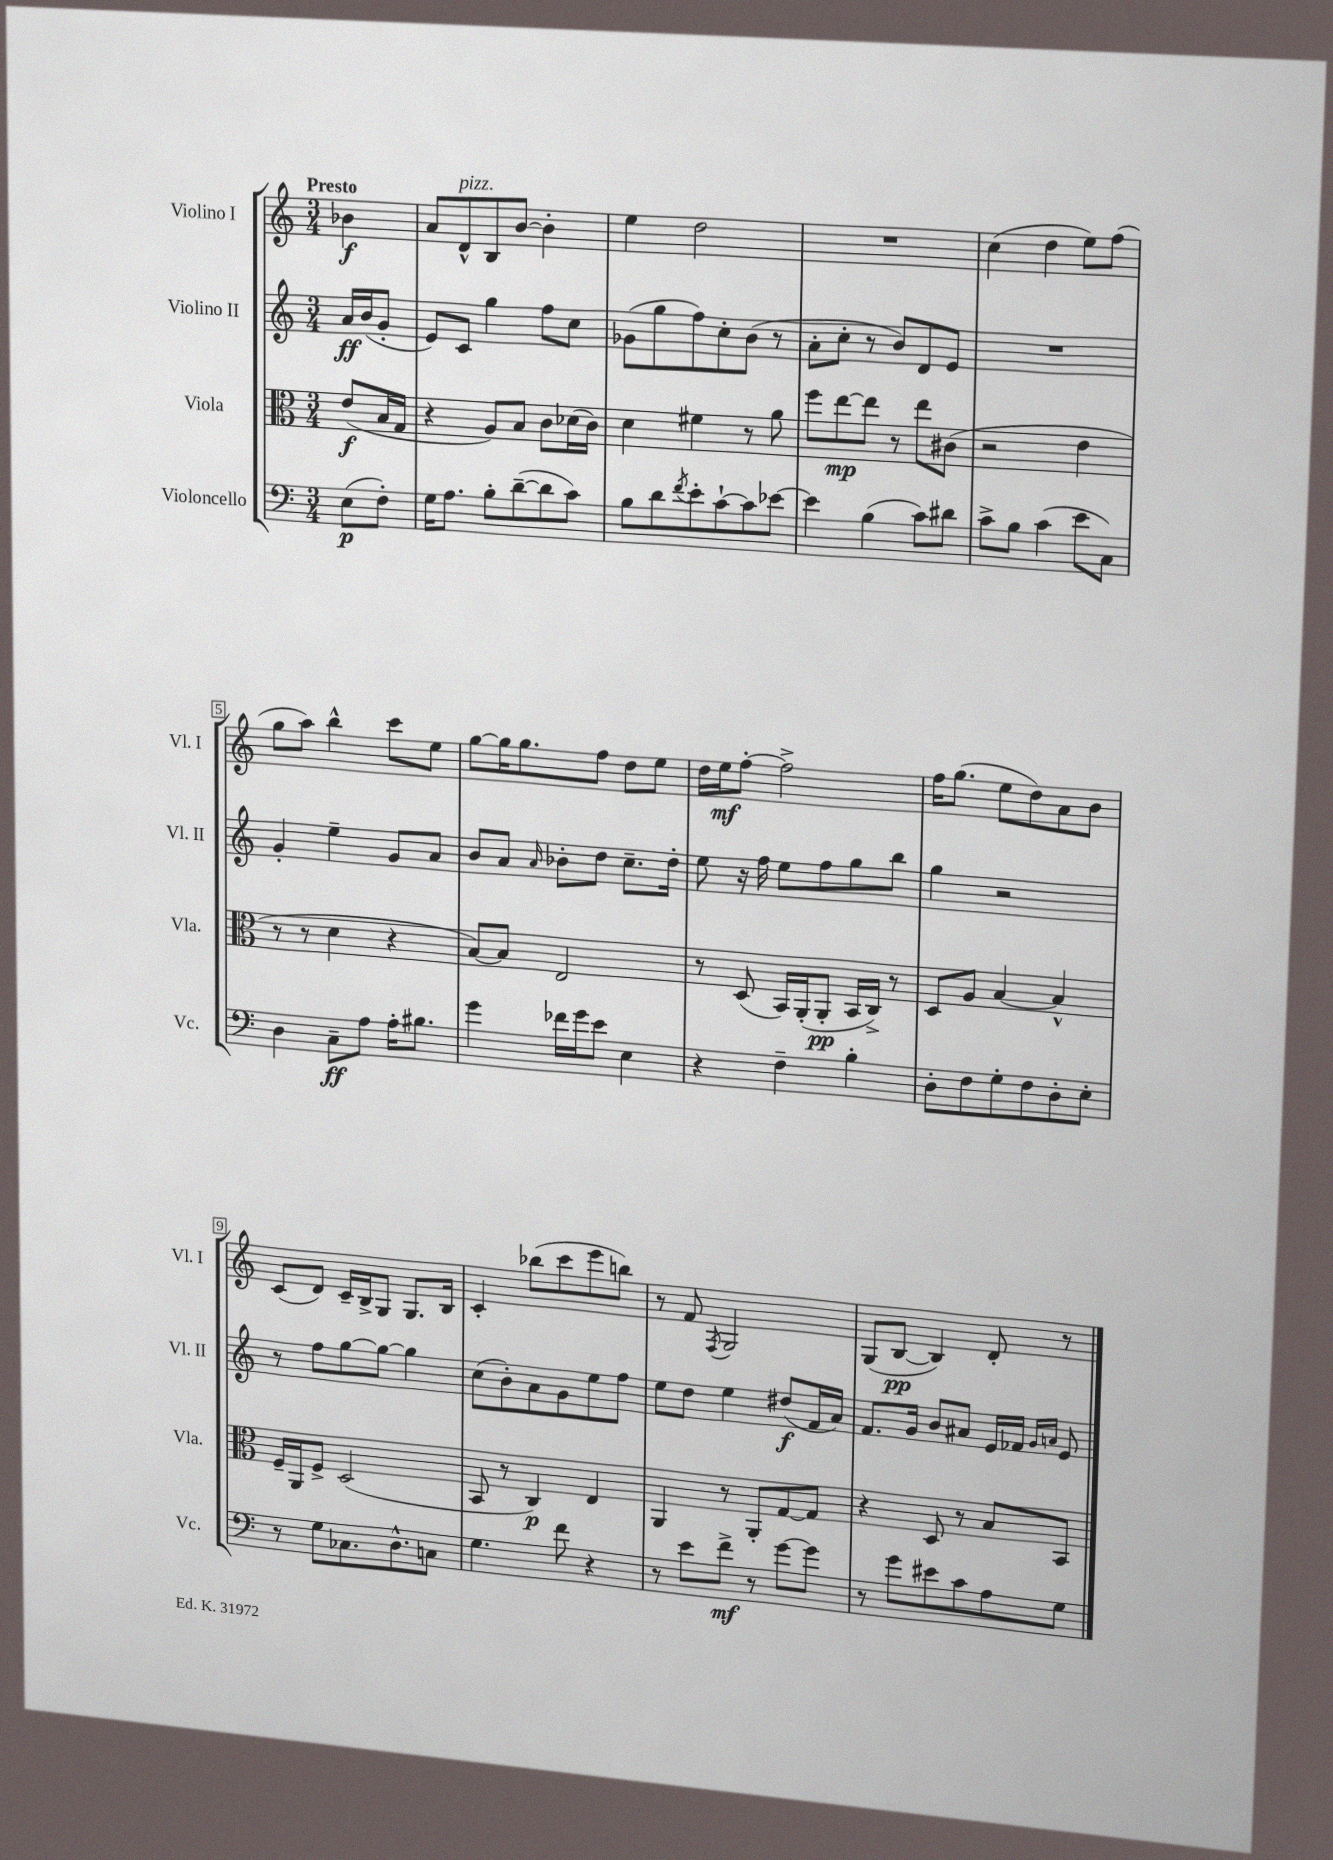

**kern	**kern	**kern	**kern
*staff4	*staff3	*staff2	*staff1
*clefF4	*clefC3	*clefG2	*clefG2
*k[]	*k[]	*k[]	*k[]
*M3/4	*M3/4	*M3/4	*M3/4
(8E\L	(8e/L	16a/LL	4b-\
.	.	(16b/J	.
8F'\J)	16B/L	8g'/J	.
.	16G/JJ	.	.
=	=	=	=
16G\LK	4r	8e/L)	8a/L
8.A\J	.	.	.
.	.	8c/J	8d^^/
8B'\L	8A/L)	4gg\	8B/
([8d~\	8B/J	.	[8b/J
8d\]	8c\L	8ff\L	4b'\]
8c\J)	(16d-\L	8cc\J	.
.	16c\JJ)	.	.
=	=	=	=
8B\L	4d\	(8g-\L	4ee\
8d\	.	8gg\	.
8qf/	.	.	.
8e'\	4f#\	8ff\)	2dd\
[8c`\	.	8cc'\	.
8c\]	8r	(8b\J	.
[8e-\J	8a\	8r	.
=	=	=	=
4e-\]	8ff\L	8a'\L	2.r
.	[8ee\	8cc'\J	.
(4B\	8ee\]J	8r	.
.	8r	8b/L)	.
8c\L)	8ee\L	8d/	.
8d#\J	(8c#\J	8e/J	.
=	=	=	=
8c^\L	2r	2.r	(4cc\
8B\J	.	.	.
(4c\	.	.	4dd\
8e\L	4e\	.	8ee\L)
8C\J)	.	.	(8ff\J
=	=	=	=
4D\	8r	4g'/	8gg\L
.	8r	.	8aa\J)
8C~\L	4d\	4ee~\	4bb^^\
8A\J	.	.	.
16A'\LK	4r	8g/L	8ccc\L
8.B#\J	.	.	.
.	.	8a/J	8ee\J
=	=	=	=
4g\	[8B/L)	8b/L	[8gg\L
.	8B/]J	8a/J	16gg\]K
.	.	.	8.gg\
.	.	16qqa/	.
16f-\LL	2E/	8b-'\L	.
16g\J	.	.	.
8e\J	.	8dd\J	8ff\J
4E\	.	8.cc~\L	8dd\L
.	.	.	8ee\J
.	.	16dd'\Jk	.
=	=	=	=
4r	8r	8ee\	16dd\LL
.	.	.	16ee\J
.	(8D/	16r	[8ff'\J
.	.	16ff\	.
4F~\	16BB/LL)	8ee\L	2ff^\]
.	(16AA'/J	.	.
.	8AA'/J	8ff\	.
4B'\	16BB/LL	8gg\	.
.	16C^/JJ)	.	.
.	8r	8bb\J	.
=	=	=	=
8D'\L	8D/L	4gg\	16ff\LK
.	.	.	(8.gg\J
8F\	8A/J	.	.
8G'\	[4B/	2r	8ee\L
8F\	.	.	8dd\)
8D'\	4B^^/]	.	8a\
8E'\J	.	.	8b\J
=	=	=	=
8r	16F~/LL	8r	(8c/L
.	16AA/J	.	.
8G\L	8F^/J	8ff\L	8d/J)
8.C-\	(2D/	[8gg\	16c~/LL
.	.	.	16B^/J
.	.	8gg\_J	8G/J
8.D^^\	.	.	.
.	.	4gg\]	8.G/L
8C\J	.	.	.
.	.	.	16B/Jk
=	=	=	=
4.G\	8BB/	(8cc\L	4c'/
.	8r	8b'\)	.
.	4C/)	8a\	(8bb-\L
8f\	.	8g\	8ccc\
4r	4E/	8ee\	8eee\
.	.	8ff\J	8bb\J)
=	=	=	=
8r	4AA/	8ee\L	8r
8e\L	.	8dd\J	8f/
.	.	.	8qF/
8f^\J	8r	4ee\	2G/
8r	8AA'/L	.	.
[8g\L	[8G/	(8dd#/L	.
8g\]J	8G/]J	16f/L	.
.	.	16a/JJ)	.
=	=	=	=
8r	4r	8.f/L	(8G/L
8g\L	.	.	[8B/J
.	.	16g/Jk	.
8e#\	8D/	8b/L	4B/])
8c\	8r	8a#/J	.
8A\	8B/L	16e/LL	8d'/
.	.	16f-/JJ	.
.	.	16qqg/LL	.
.	.	16qqa/JJ	.
8G\J	8BB/J	8e/	8r
==	==	==	==
*-	*-	*-	*-
